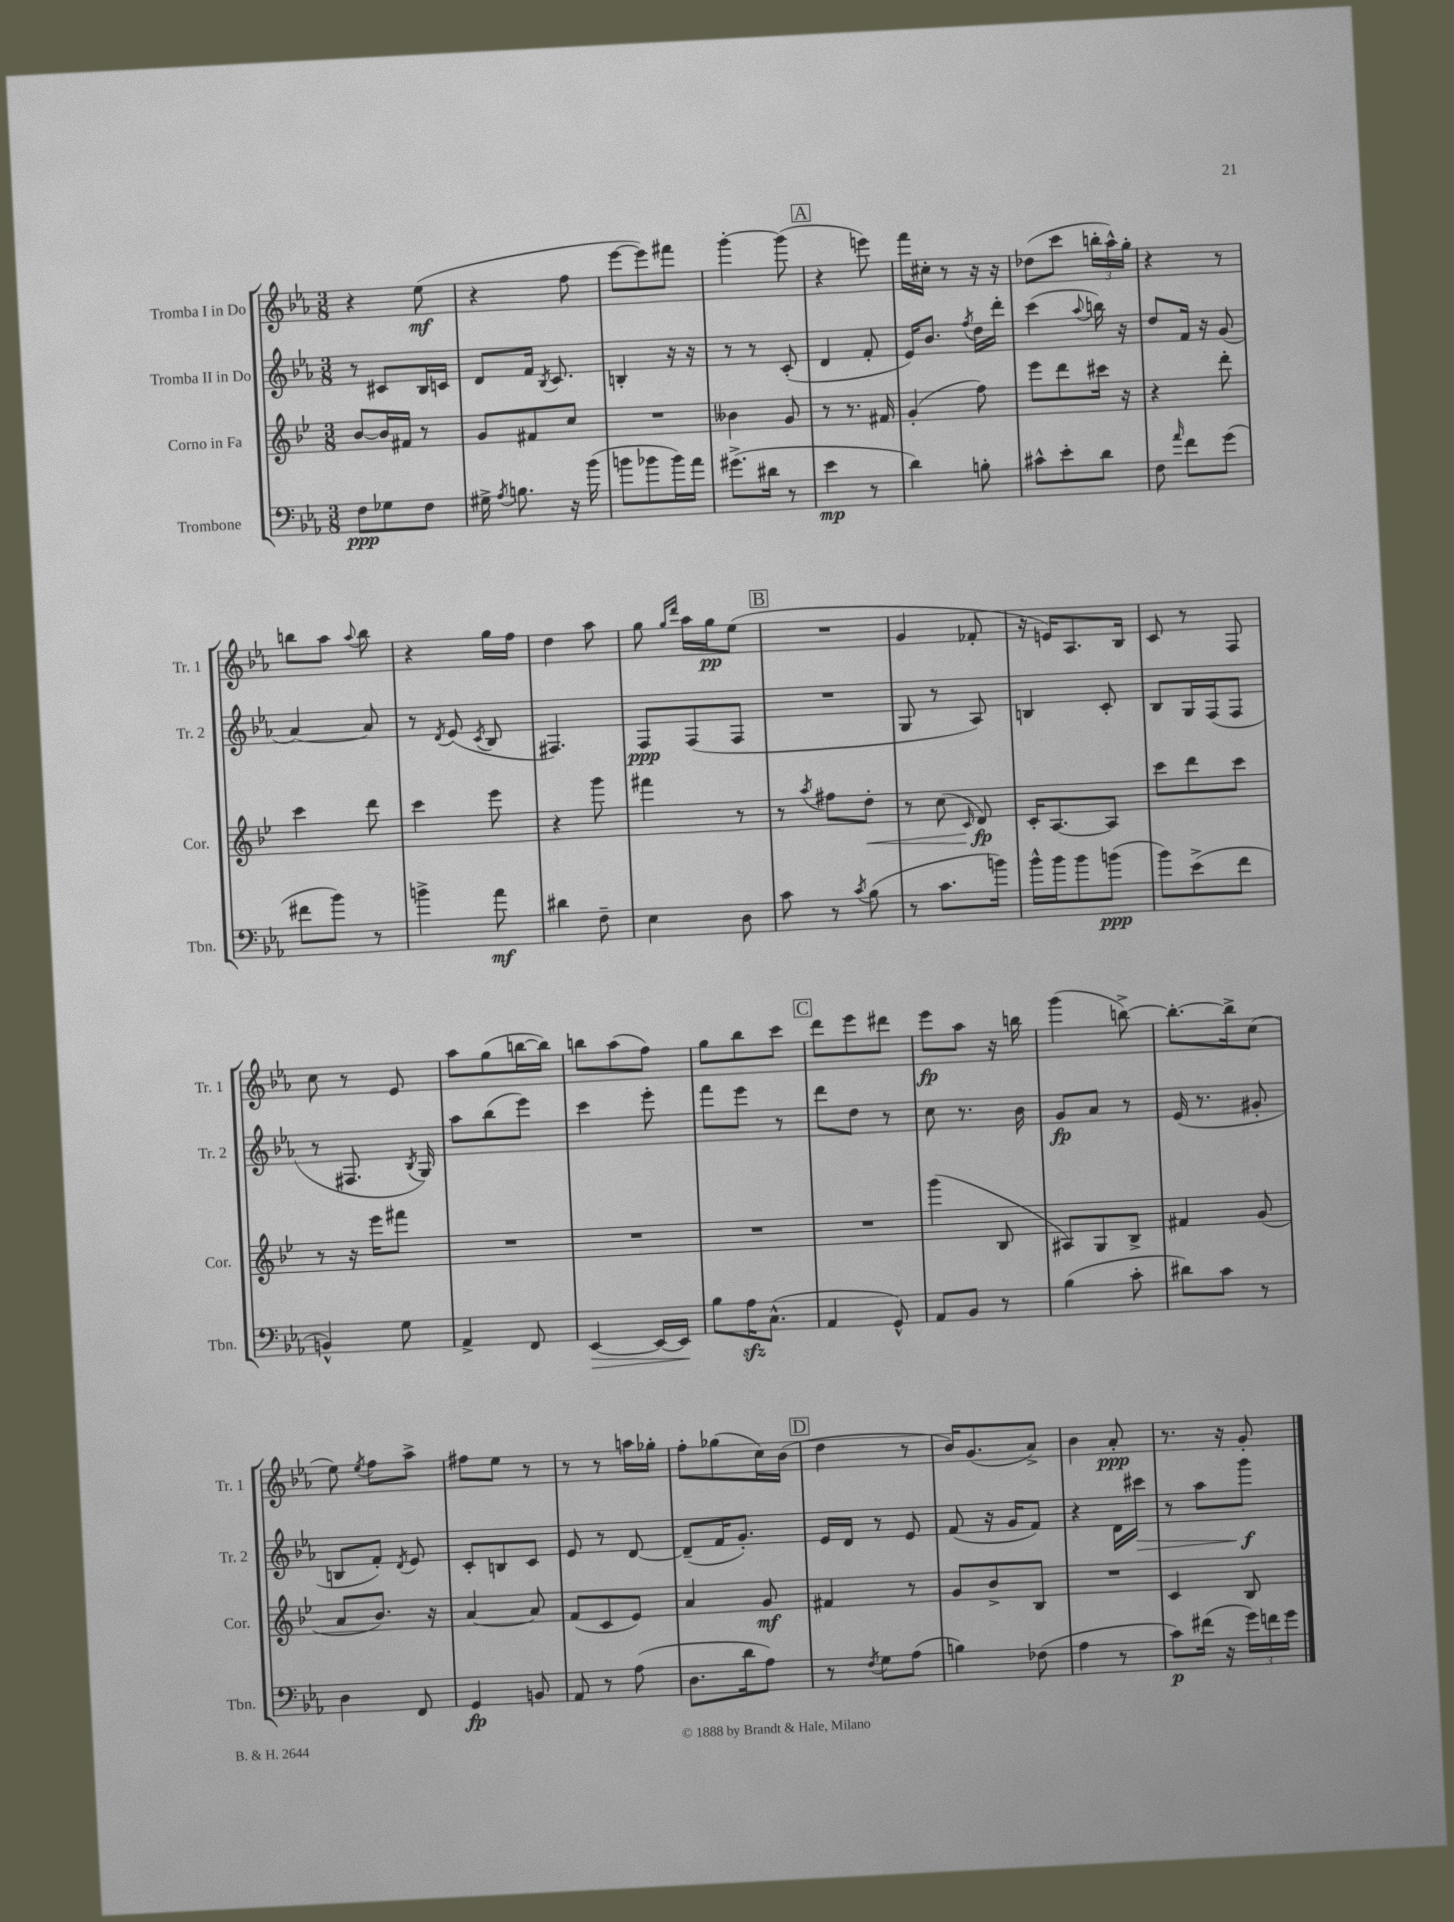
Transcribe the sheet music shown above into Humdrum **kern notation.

**kern	**kern	**kern	**kern
*staff4	*staff3	*staff2	*staff1
*clefF4	*clefG2	*clefG2	*clefG2
*k[b-e-a-]	*k[b-e-]	*k[b-e-a-]	*k[b-e-a-]
*M3/8	*M3/8	*M3/8	*M3/8
8F\L	[8b-/L	8r	4r
8G-\	16b-/]L	8c#/L	.
.	16f#/JJ	.	.
8F\J	8r	16B-/L	(8ee-\
.	.	16c/JJ	.
=	=	=	=
16G#^\	8g/L	8d/L	4r
8qA-/	.	.	.
8.B\	.	.	.
.	8f#/	16f/Jk	.
.	.	8qB-/	.
.	.	8.c/	.
16r	8cc/J	.	8ff\
(16b-\	.	.	.
=	=	=	=
8b\L	4.r	4B'/	[8eee-\L
8b-\	.	.	8eee-\])
16b-\L)	.	16r	8fff#\J
16a-\JJ	.	16r	.
=	=	=	=
(8.g#^\L	4b--\	8r	[4ggg'\
.	.	8r	.
16d#\Jk	.	.	.
8r	8g/	(8c'/	(8ggg\]
=	=	=	=
4e-\	8r	4d/	4r
.	8.r	.	.
8r	.	8f'/	8eee\)
.	16f#/	.	.
=	=	=	=
4d\)	(4g'/	16e-/LK)	16fff\LL
.	.	8.b-/J	16cc#'\JJ
.	.	.	8r
.	.	8qff/	.
8B'\	8ff\)	16dd\LL	16r
.	.	16ddd'\JJ	16r
=	=	=	=
8c#^^\L	8eee-\L	(4ccc\	(8dd-\L
8e-'\	8ddd\	.	8ccc\J
.	.	8qqaa-/	.
8d\J	16ccc#\Jk	16bb\)	24bb'\LL
.	.	.	24aa-^^\)
.	16r	16r	.
.	.	.	24gg'\JJ
=	=	=	=
8F\	4r	8dd/L	4r
16qqa-/	.	.	.
8f\L	.	16f/Jk	.
.	.	16r	.
(8g\J	8ddd'\	(8g/	8r
=	=	=	=
8f#\L	4ccc\	[4a-/)	8bb\L
8b-\J)	.	.	8aa-\J
.	.	.	8qqaa-/
8r	8ddd\	8a-/]	8bb\
=	=	=	=
4b^\	4ccc\	8r	4r
.	.	8qd/	.
.	.	(8e-/	.
.	.	8qc/	.
8a-\	8eee-\	8B-/	16gg\LL
.	.	.	16ff\JJ
=	=	=	=
4d#\	4r	4.F#/)	4dd\
8F~\	8ggg\	.	8aa-\
=	=	=	=
4E-\	4fff#\	8F/L	8gg\
.	.	.	16qqgg/LL
.	.	.	16qqddd/JJ
.	.	(8F/	16aa-\LL
.	.	.	16gg\J
8D\	8r	8F/J	(8ee-\J
=	=	=	=
8c\	8r	4.r	4.r
.	8qaa/	.	.
8r	8ff#\L	.	.
8qc/	.	.	.
(8B-\	8dd'\J	.	.
=	=	=	=
8r	8r	8G/	4g/
8.c\L	(8cc\	8r	.
.	16qqc/	.	.
.	8d/)	8A-/)	8f-'/
16b\Jk)	.	.	.
=	=	=	=
16b-^^\LL	16c'/LK	4B/	16r
16b-\J	[8.A/	.	16e/LK)
8b-\	.	.	8.A-/
(8b\J	8A/]J	8c'/	.
.	.	.	16B-/Jk
=	=	=	=
8b-\L)	8ccc\L	8B-/L	8c/
(8e-^\	8ddd\	16G/L	8r
.	.	(16F/J	.
8f\J	8ccc\J	8F/J	8F/
=	=	=	=
4BB^^/)	8r	8r	8cc\
.	16r	8.F#/	8r
.	16eee-\LK	.	.
8G\	8fff#\J	.	8e-/
.	.	8qB-/	.
.	.	16G/)	.
=	=	=	=
4AA-^/	4.r	8aa-\L	8aa-\L
.	.	(8bb-\	(8gg\
8FF/	.	8eee-\J)	[16bb\L
.	.	.	16bb\]JJ)
=	=	=	=
[4EE-/	4.r	4ccc\	8bb\L
.	.	.	(8aa-\
16EE-/_LL	.	8eee-'\	8ff\J)
16EE-/]JJ	.	.	.
=	=	=	=
8B-\L	4.r	8fff\L	8gg\L
16A-\K	.	8eee-\J	8bb-\
(8.C^^\J	.	.	.
.	.	8r	8ccc\J
=	=	=	=
4AA-/	4.r	8ddd\L	8ddd\L
.	.	8dd\J	8eee-\
8GG^^/)	.	8r	8ddd#\J
=	=	=	=
8AA-/L	(4ggg\	8cc\	8eee-\L
8BB-/J	.	8.r	8aa-\J
8r	8B-/	.	16r
.	.	16b-\	16bb\
=	=	=	=
(4B-\	8A#/L)	8g/L	(4ggg\
.	8G/	8a-/J	.
8c'\	8B-^/J	8r	[8bb^\)
=	=	=	=
8d#\L)	4f#/	(16e-/	8.bb'\_L
.	.	8.r	.
8c\J	.	.	.
.	.	.	16bb^\]k
8r	(8g/	8g#'/	(8cc\J
=	=	=	=
4D\	8a/L	8B/L	8ee-\)
.	.	.	8qee-/
.	8.b-/J)	8f'/J)	8ff\L
.	.	8qd/	.
8FF/	.	8e-/	8aa-^\J
.	16r	.	.
=	=	=	=
4GG/	[4a/	8c'/L	8ff#\L
.	.	8B/	8ee-\J
8BB/	8a/]	8c/J	8r
=	=	=	=
8AA-/	(8f/L	8e-/	8r
8r	8c/	8r	8r
(8A-\	8e-/J)	[8d/	16aa\LL
.	.	.	16gg-'\JJ
=	=	=	=
8.D\L	4a/	(8d~/]L	8ff'\L
.	.	16f/K	(8gg-\
16d\k	.	8.g'/J)	.
8A-\J)	8g/	.	16cc\L)
.	.	.	(16b-\JJ
=	=	=	=
8r	4f#/	16e-/LL	4dd\
.	.	16d/JJ	.
8qF/	.	.	.
8G\L	.	8r	.
(8A-\J	8r	8e-/	8r
=	=	=	=
4B\)	8g/L	(8f/	16b-/LK)
.	.	.	(8.g/
.	8b-^/	16r	.
.	.	16g/LK	.
(8F-\	8B-/J	8f/J)	8a-^/J)
=	=	=	=
4A-\	4.r	4r	4b-\
8r	.	16d\LL	8a-'/
.	.	16ccc#\JJ	.
=	=	=	=
8c\L)	4c/	8r	8.r
(16f#\Jk	.	8aa-\L	.
16r	.	.	16r
24g\LL)	8B-/	8ggg\J	8g'/
24f\	.	.	.
24g\JJ	.	.	.
==	==	==	==
*-	*-	*-	*-
